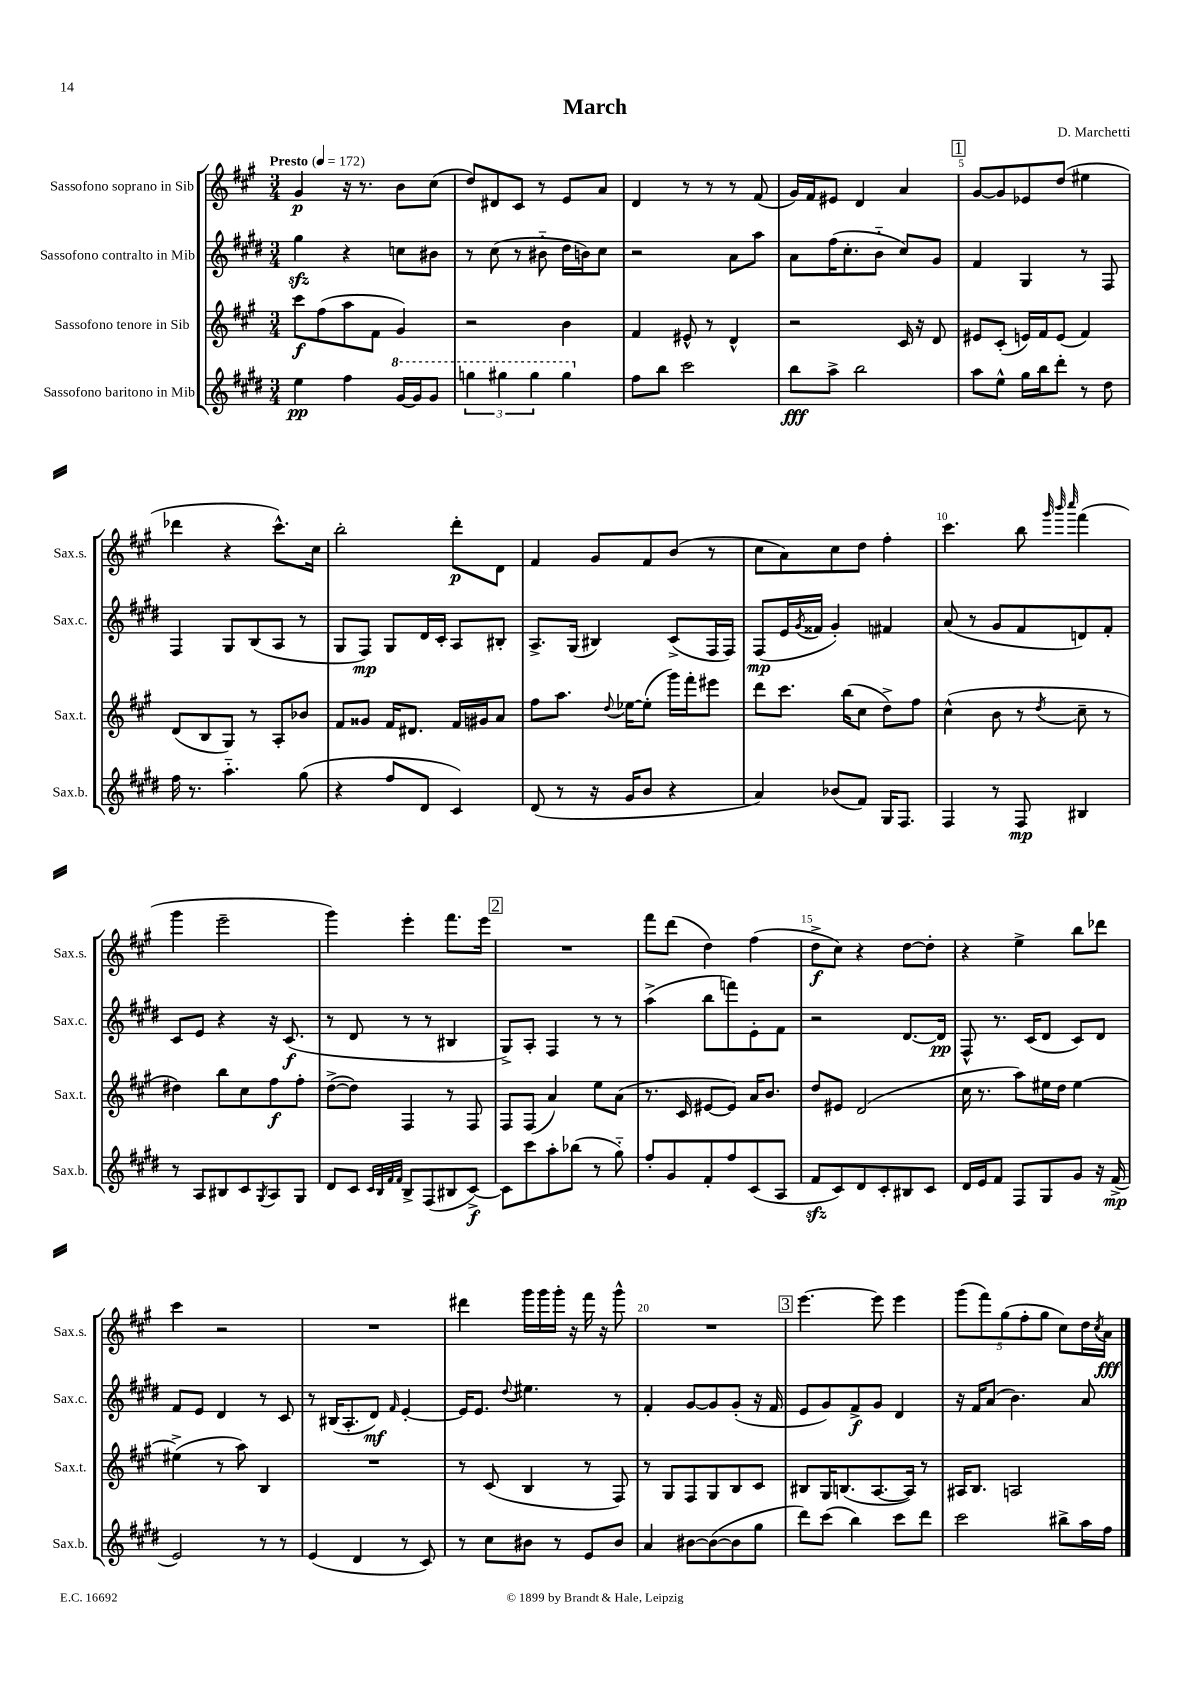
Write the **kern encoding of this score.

**kern	**dynam	**kern	**dynam	**kern	**dynam	**kern	**dynam
*part4	*part4	*part3	*part3	*part2	*part2	*part1	*part1
*staff4	*staff4	*staff3	*staff3	*staff2	*staff2	*staff1	*staff1
*I"Sassofono baritono in Mib	*	*I"Sassofono tenore in Sib	*	*I"Sassofono contralto in Mib	*	*I"Sassofono soprano in Sib	*
*I'Sax.b.	*	*I'Sax.t.	*	*I'Sax.c.	*	*I'Sax.s.	*
*clefG2	*	*clefG2	*	*clefG2	*	*clefG2	*
*k[f#c#g#d#]	*	*k[f#c#g#]	*	*k[f#c#g#d#]	*	*k[f#c#g#]	*
*M3/4	*	*M3/4	*	*M3/4	*	*M3/4	*
*MM172	*	*MM172	*	*MM172	*	*MM172	*
=1	=1	=1	=1	=1	=1	=1	=1
!	!	!	!	!	!	!LO:TX:a:B:t=Presto	!
4ee\	pp	8ccc#\L	f	4gg#zz\	.	4g#/	p
.	.	(8ff#\	.	.	.	.	.
4ff#\	.	8aa\	.	4r	.	16r	.
.	.	.	.	.	.	8.r	.
.	.	8f#\J	.	.	.	.	.
*8va	*	*	*	*	*	*	*
[16gg#/LL	.	4g#/)	.	8ccn\L	.	8b\L	.
16gg#/J]	.	.	.	.	.	.	.
8gg#/J	.	.	.	8b#X\J	.	(8cc#\J	.
=2	=2	=2	=2	=2	=2	=2	=2
6gggn\	.	2r	.	8r	.	8dd/L)	.
.	.	.	.	(8cc#\	.	8d#X/	.
6ggg#X\	.	.	.	.	.	.	.
.	.	.	.	8r	.	8c#/J	.
6ggg#\	.	.	.	.	.	.	.
.	.	.	.	8b#X\	.	8r	.
4ggg#\	.	4b\	.	16dd#\LL	.	8e/L	.
.	.	.	.	16bn\J)	.	.	.
.	.	.	.	8cc#\J	.	8a/J	.
=3	=3	=3	=3	=3	=3	=3	=3
*X8va	*	*	*	*	*	*	*
8ff#\L	.	4f#/	.	2r	.	4d/	.
8bb\J	.	.	.	.	.	.	.
2ccc#\	.	8e#X^^/	.	.	.	8r	.
.	.	8r	.	.	.	8r	.
.	.	4d^^/	.	8a\L	.	8r	.
.	.	.	.	8aa\J	.	(8f#/	.
=4	=4	=4	=4	=4	=4	=4	=4
8bb\L	fff	2r	.	8a\L	.	16g#/LL)	.
.	.	.	.	.	.	16f#/J	.
8aa^\J	.	.	.	(16ff#\K	.	8e#X/J	.
.	.	.	.	8.cc#'\	.	.	.
2bb\	.	.	.	.	.	4d/	.
.	.	.	.	8b\J	.	.	.
.	.	16c#/	.	8cc#/L)	.	4a/	.
.	.	16r	.	.	.	.	.
.	.	8d/	.	8g#/J	.	.	.
!!LO:REH:place=s1:t=1
=5	=5	=5	=5	=5	=5	=5	=5
8aa\L	.	8e#X/L	.	4f#/	.	[8g#/L	.
8ee^^\J	.	(8c#'/J	.	.	.	8g#/]	.
16gg#\LL	.	16en/LL)	.	4G#/	.	8e-X/	.
16bb\J	.	16f#/J	.	.	.	.	.
8ddd#'\J	.	(8e/J	.	.	.	(8dd/J	.
8r	.	4f#/)	.	8r	.	4ee#X\	.
8dd#\	.	.	.	8F#/	.	.	.
!!LO:LB:g=z
=6	=6	=6	=6	=6	=6	=6	=6
16ff#\	.	(8d/L	.	4F#/	.	4ddd-X\	.
8.r	.	.	.	.	.	.	.
.	.	8B/	.	.	.	.	.
4.aa\	.	8G#/J)	.	8G#/L	.	4r	.
.	.	8r	.	(8B/	.	.	.
.	.	8A'/L	.	8A/J	.	8.ccc#^^\L)	.
(8gg#\	.	8b-X/J	.	8r	.	.	.
.	.	.	.	.	.	16cc#\Jk	.
=7	=7	=7	=7	=7	=7	=7	=7
4r	.	8f#/L	.	8G#/L	.	2bb'\	.
.	.	8g##X/J	.	8F#/J)	mp	.	.
8ff#/L	.	16f#/KL	.	8G#/L	.	.	.
.	.	8.d#X/J	.	.	.	.	.
8d#/J	.	.	.	16d#/L	.	.	.
.	.	.	.	16c#'/JJ	.	.	.
4c#/)	.	16f#/LL	.	8A/L	.	8ddd'\L	p
.	.	16g#X/J	.	.	.	.	.
.	.	8a/J	.	8B#X'/J	.	8d\J	.
=8	=8	=8	=8	=8	=8	=8	=8
(8d#/	.	8ff#\L	.	8.A^/L	.	4f#/	.
8r	.	8.aa\J	.	.	.	.	.
.	.	.	.	(16G#/Jk	.	.	.
16r	.	.	.	4B#X/)	.	8g#/L	.
.	.	8qqdd/	.	.	.	.	.
16g#/KL	.	[16ee-X\KL	.	.	.	.	.
8b/J	.	(8ee-'\J]	.	.	.	8f#/	.
4r	.	16ggg#\LL)	.	(8c#^/L	.	(8b/J	.
.	.	16fff#'\J	.	.	.	.	.
.	.	8eee#X\J	.	16F#/L	.	8r	.
.	.	.	.	16F#/JJ)	.	.	.
=9	=9	=9	=9	=9	=9	=9	=9
4a/)	.	8ddd\L	.	(8F#/L	mp	8cc#\L	.
.	.	8.ccc#\J	.	16e/L	.	8a\)	.
.	.	.	.	8qg#/	.	.	.
.	.	.	.	16f##X/JJ	.	.	.
(8b-X/L	.	.	.	4g#'/)	.	8cc#\	.
.	.	(16bb\KL	.	.	.	.	.
8f#/J)	.	8cc#\J	.	.	.	8dd\J	.
16G#/KL	.	8dd^\L)	.	4f#X/	.	4ff#'\	.
8.F#/J	.	.	.	.	.	.	.
.	.	8ff#\J	.	.	.	.	.
=10	=10	=10	=10	=10	=10	=10	=10
4F#/	.	(4cc#^^\	.	(8a/	.	4.ccc#\	.
.	.	.	.	8r	.	.	.
8r	.	8b\	.	8g#/L	.	.	.
8F#/	mp	8r	.	8f#/	.	8bb\	.
.	.	.	.	.	.	32qqggg#/	.
.	.	.	.	.	.	32qqbbb/	.
.	.	8qdd/	.	.	.	32qqcccc#/	.
4B#X/	.	8cc#~\	.	8dn/)	.	(4fff#\	.
.	.	8r	.	8f#'/J	.	.	.
!!LO:LB:g=z
=11	=11	=11	=11	=11	=11	=11	=11
8r	.	4dd#X\)	.	8c#/L	.	4ggg#\	.
8A/L	.	.	.	8e/J	.	.	.
8B#X/	.	8bb\L	.	4r	.	2eee~\	.
8c#/	.	8cc#\	.	.	.	.	.
8qG#/	.	.	.	.	.	.	.
8A/	.	8ff#\	f	16r	.	.	.
.	.	.	.	(8.c#/	f	.	.
8G#/J	.	8ff#'\J	.	.	.	.	.
=12	=12	=12	=12	=12	=12	=12	=12
8d#/L	.	([8dd^\L	.	8r	.	4ggg#\)	.
8c#/J	.	8dd\J])	.	8d#/	.	.	.
32qqc#/LLL	.	.	.	.	.	.	.
32qqB/	.	.	.	.	.	.	.
32qqf#/	.	.	.	.	.	.	.
32qqf#/JJJ	.	.	.	.	.	.	.
8B^/L	.	4F#/	.	8r	.	4eee'\	.
(8F#/	.	.	.	8r	.	.	.
8B#X/	.	8r	.	4B#X/	.	8.fff#\L	.
[8c#^/J)	f	8F#/	.	.	.	.	.
.	.	.	.	.	.	16eee\Jk	.
!!LO:REH:place=s1:t=2
=13	=13	=13	=13	=13	=13	=13	=13
8c#\L]	.	8F#/L	.	8G#^/L)	.	2.r	.
8ccc#\	.	(8F#/J	.	8A'/J	.	.	.
8aa'\	.	4a/)	.	4F#/	.	.	.
(8bb-X\J	.	.	.	.	.	.	.
8r	.	8ee\L	.	8r	.	.	.
8gg#\)	.	(8a\J	.	8r	.	.	.
=14	=14	=14	=14	=14	=14	=14	=14
8ff#'/L	.	8.r	.	(4aa^\	.	8fff#\L	.
8g#/	.	.	.	.	.	(8ddd\J	.
.	.	16c#/	.	.	.	.	.
8f#'/	.	[8e#X/L	.	8bb\L	.	4dd\)	.
8ff#/	.	8e#/J])	.	8fffn\)	.	.	.
(8c#/	.	16a/KL	.	8e'\	.	(4ff#\	.
.	.	8.b/J	.	.	.	.	.
8A/J	.	.	.	8f#\J	.	.	.
=15	=15	=15	=15	=15	=15	=15	=15
8f#zz/L	.	8dd/L	.	2r	.	8dd^\L	f
8c#/)	.	8e#X/J	.	.	.	8cc#\J)	.
8d#/	.	(2d/	.	.	.	4r	.
8c#'/	.	.	.	.	.	.	.
8B#X/	.	.	.	[8.d#/L	.	[8dd\L	.
8c#/J	.	.	.	.	.	8dd'\J]	.
.	.	.	.	16d#/Jk]	pp	.	.
=16	=16	=16	=16	=16	=16	=16	=16
16d#/LL	.	16cc#\	.	8F#^^/	.	4r	.
16e/J	.	8.r	.	.	.	.	.
8f#/J	.	.	.	8.r	.	.	.
8F#/L	.	8aa\L)	.	.	.	4ee^\	.
.	.	.	.	(16c#/KL	.	.	.
8G#/	.	16ee#X\L	.	8d#/J	.	.	.
.	.	16dd\JJ	.	.	.	.	.
8g#/J	.	[4ee#\	.	8c#/L)	.	8bb\L	.
16r	.	.	.	8d#/J	.	8ddd-X\J	.
(16f#^/	mp	.	.	.	.	.	.
!!LO:LB:g=z
=17	=17	=17	=17	=17	=17	=17	=17
2e/)	.	(4ee#X^\]	.	8f#/L	.	4ccc#\	.
.	.	.	.	8e/J	.	.	.
.	.	8r	.	4d#/	.	2r	.
.	.	8aa\)	.	.	.	.	.
8r	.	4B/	.	8r	.	.	.
8r	.	.	.	8c#/	.	.	.
=18	=18	=18	=18	=18	=18	=18	=18
(4e/	.	2.r	.	8r	.	2.r	.
.	.	.	.	(16B#X/KL	.	.	.
.	.	.	.	8.A'/	.	.	.
4d#/	.	.	.	.	.	.	.
.	.	.	.	8d#/J)	mf	.	.
.	.	.	.	16qqf#/	.	.	.
8r	.	.	.	[4e'/	.	.	.
8c#/)	.	.	.	.	.	.	.
=19	=19	=19	=19	=19	=19	=19	=19
8r	.	8r	.	16e/KL]	.	4ddd#X\	.
.	.	.	.	8.e/J	.	.	.
8cc#\L	.	(8c#/	.	.	.	.	.
.	.	.	.	8qqdd#/	.	.	.
8b#X\J	.	4B/	.	4.ee#X\	.	16ggg#\LL	.
.	.	.	.	.	.	16ggg#\	.
8r	.	.	.	.	.	16ggg#'\JJ	.
.	.	.	.	.	.	16r	.
8e/L	.	8r	.	.	.	16fff#\	.
.	.	.	.	.	.	16r	.
8b#/J	.	8F#/)	.	8r	.	8ggg#^^\	.
=20	=20	=20	=20	=20	=20	=20	=20
4a/	.	8r	.	4f#'/	.	2.r	.
.	.	8G#/L	.	.	.	.	.
[8b#X\L	.	8F#/	.	[8g#/L	.	.	.
(8b#\_	.	8G#/	.	8g#/]	.	.	.
8b#\]	.	8B/	.	(8g#'/J	.	.	.
8gg#\J	.	8c#/J	.	16r	.	.	.
.	.	.	.	16f#/	.	.	.
!!LO:REH:place=s1:t=3
=21	=21	=21	=21	=21	=21	=21	=21
8ddd#\L)	.	8B#X/L	.	8e/L	.	[4.eee\	.
(8ccc#\J	.	16G#/K	.	8g#/)	.	.	.
.	.	(8.Bn/	.	.	.	.	.
4bb\)	.	.	.	8f#^/	f	.	.
.	.	[8.A/	.	8g#/J	.	8eee\]	.
8ccc#\L	.	.	.	4d#/	.	4eee\	.
.	.	16A/Jk])	.	.	.	.	.
8ddd#\J	.	8r	.	.	.	.	.
=22	=22	=22	=22	=22	=22	=22	=22
2ccc#\	.	16A#X/KL	.	16r	.	(10ggg#\L	.
.	.	8.B/J	.	16f#/KL	.	.	.
.	.	.	.	.	.	10fff#\)	.
.	.	.	.	(8a/J	.	.	.
.	.	.	.	.	.	(10gg#\	.
.	.	2An/	.	4.b\)	.	.	.
.	.	.	.	.	.	10ff#'\	.
.	.	.	.	.	.	10gg#\J	.
8bb#X^\L	.	.	.	.	.	8cc#\L)	.
16aa\L	.	.	.	8a/	.	16dd\L	.
.	.	.	.	.	.	8qcc#/	.
16ff#\JJ	.	.	.	.	.	16a\JJ	fff
==	==	==	==	==	==	==	==
*-	*-	*-	*-	*-	*-	*-	*-
